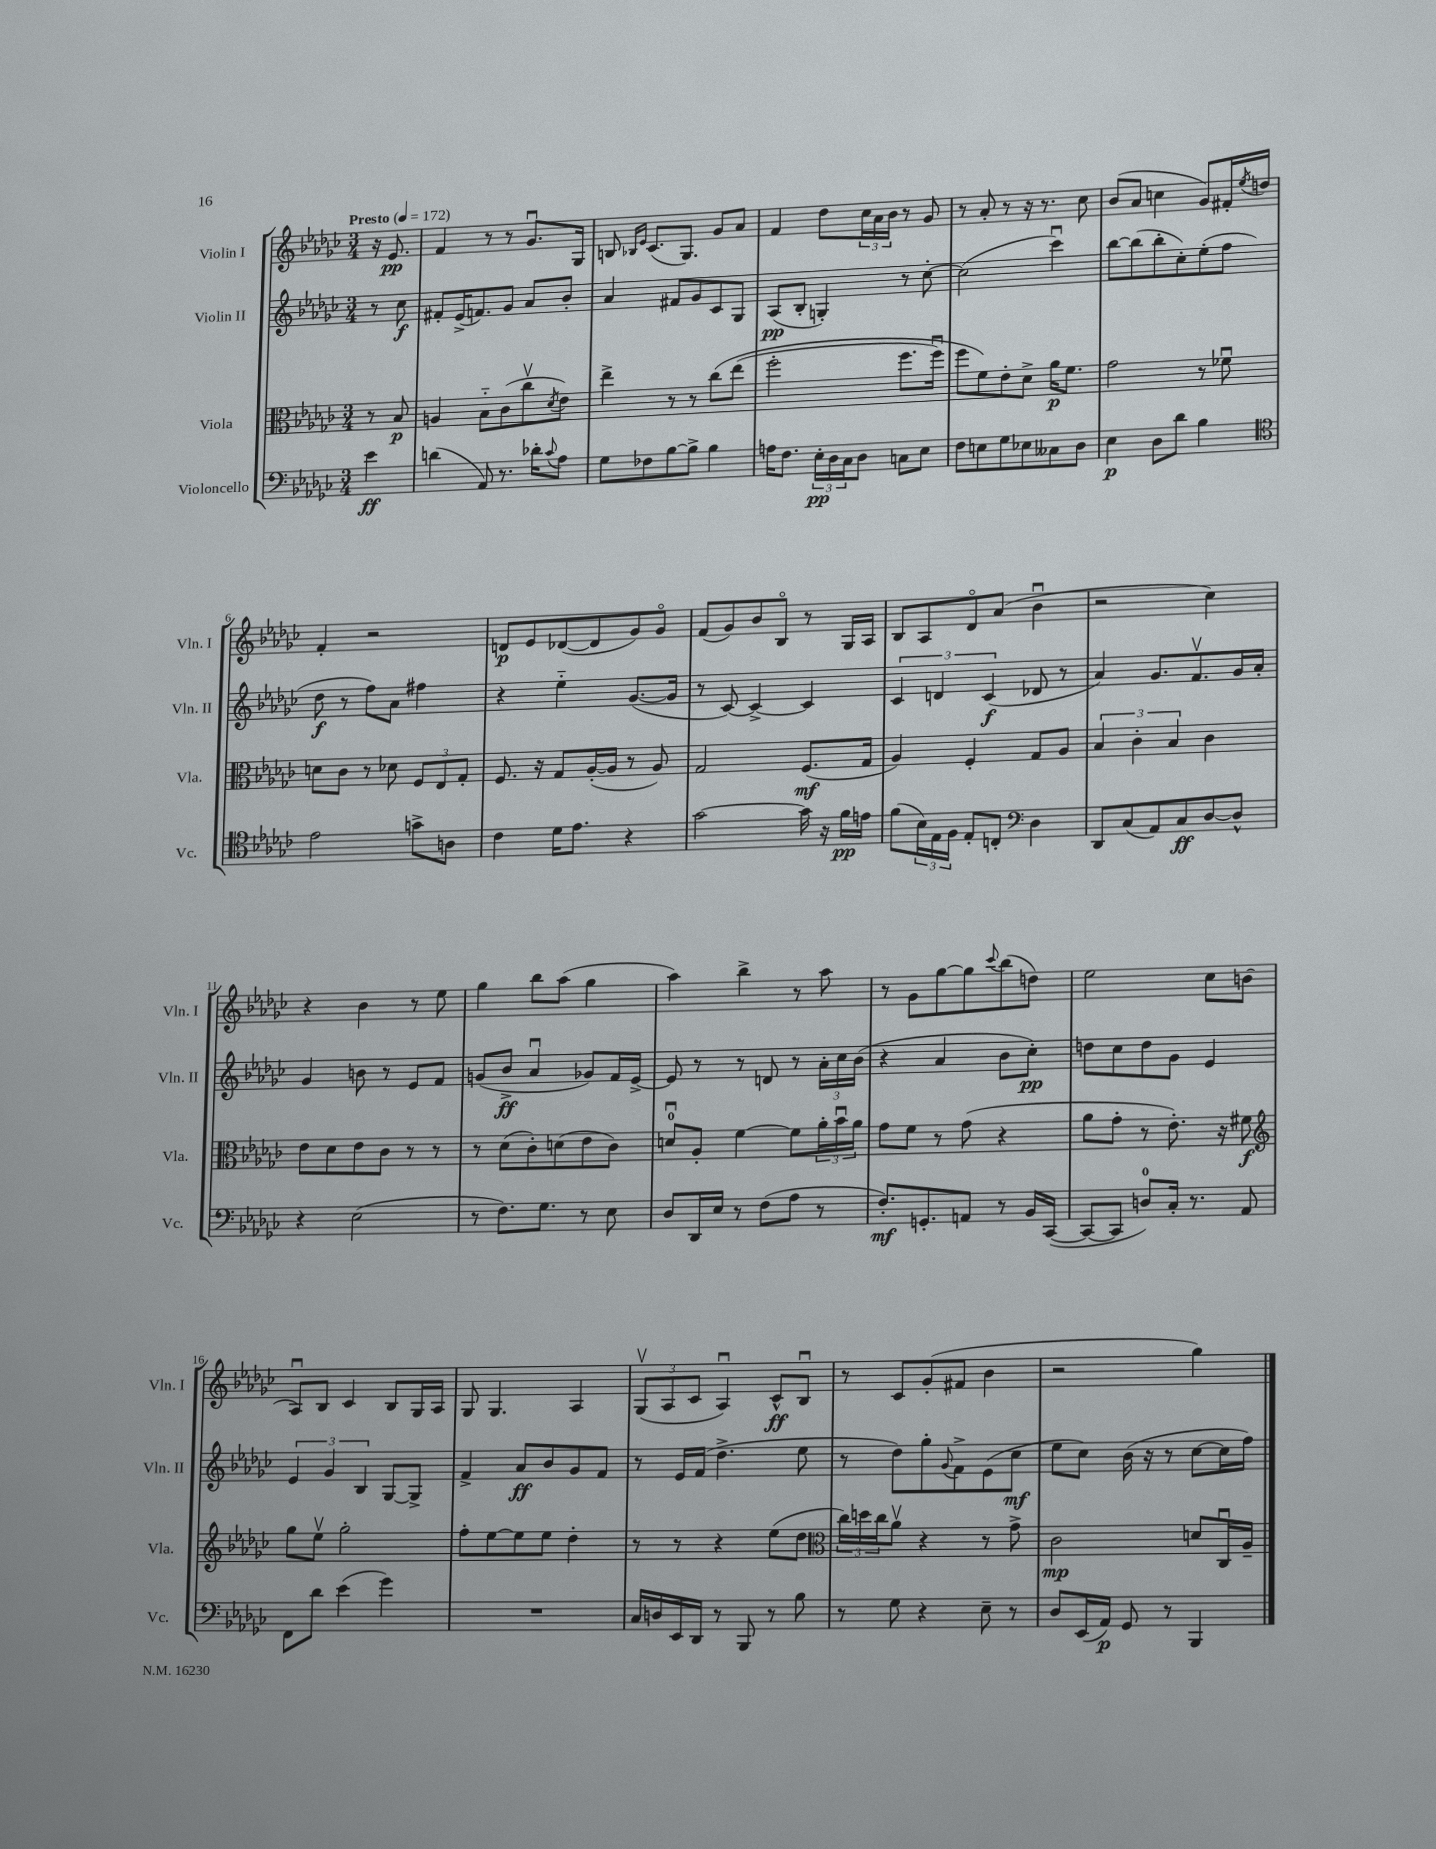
<<
\new StaffGroup <<
\new Staff = "s0" \with { instrumentName = "Violin I" shortInstrumentName = "Vln. I" } {
    \clef treble \key ges \major \numericTimeSignature \time 3/4 \partial 4 \tempo "Presto" 4 = 172
    r16 ees'8.\pp |
    f'4 r8 r8 ges'8.\downbow ges16 |
    b8 \grace { bes16 ees'16 } ces'8.( ges8.) ges'8 aes'8 |
    f'4 des''8 \tuplet 3/2 { ces''16 aes'16 bes'16 } r8 ges'8 |
    r8 aes'8-. r8 r16 r8. ces''8 |
    bes'8( aes'8 c''4 ges'8) fis'16-. \acciaccatura { ees''8 } d''16 |
    f'4-. r2 |
    d'8\p ees'8 des'8~( des'8 ges'8) ges'8\flageolet |
    f'8( ges'8) bes'8 bes8\flageolet r8 ges16 aes16 |
    bes8 aes8 des'8\flageolet aes'8( bes'4\downbow |
    r2 ces''4) |
    r4 bes'4 r8 ees''8 |
    ges''4 bes''8 aes''8( ges''4 |
    aes''4) bes''4-> r8 aes''8 |
    r8 ges'8 ges''8~ ges''8 \appoggiatura { ces'''8 } bes''8( d''8) |
    ees''2 ces''8 b'8( |
    aes8\downbow) bes8 ces'4 bes8 ges16 aes16 |
    ges8 ges4. aes4 |
    \tuplet 3/2 { ges8\upbow( aes8 ces'8 } aes4\downbow) ces'8-^\ff bes8\downbow |
    r8 ces'8 ges'8-.( fis'8 bes'4 |
    r2 ges''4) \bar "|." |
}
\new Staff = "s1" \with { instrumentName = "Violin II" shortInstrumentName = "Vln. II" } {
    \clef treble \key ges \major \numericTimeSignature \time 3/4 \partial 4
    r8 ces''8\f |
    fis'8-. ees'16->( f'8.) ges'8 aes'8 bes'8-. |
    aes'4 fis'8 ges'8 ces'8 ges8 |
    aes8\pp( bes8-. g4-.) r8 ces''8~-. |
    ces''2( ces'''4\downbow) |
    bes''8~ bes''8( bes''8-. ces''8-.) ees''8-.( f''8 |
    des''8\f r8 f''8) aes'8 fis''4 |
    r4 ees''4-_ ges'8.~( ges'16 |
    r8 ces'8~) ces'4~-> ces'4 |
    \tuplet 3/2 { ces'4 d'4 ces'4\f( } des'8 r8 |
    aes'4) ges'8. f'8.\upbow ges'16 aes'16-. |
    ges'4 b'8 r8 ees'8 f'8 |
    g'8( bes'8->\ff aes'4\downbow ges'8) f'16 ees'16~-> |
    ees'8 r8 r8 d'8 r8 \tuplet 3/2 { aes'16-. ces''16 bes'16( } |
    r4 aes'4 bes'8 ces''8-.\pp) |
    d''8 ces''8 d''8 ges'8 ees'4 |
    \tuplet 3/2 { ees'4 ges'4 bes4 } ges8~ ges8-> |
    f'4-> aes'8\ff bes'8 ges'8 f'8 |
    r8 ees'16 f'16( des''4.-> ees''8 |
    r8 des''8) ges''8-. \appoggiatura { ges'8 } f'8-> ees'8( ces''8\mf |
    ees''8 ces''8) bes'16( r16 r8 ces''8~ ces''16 f''16) \bar "|." |
}
\new Staff = "s2" \with { instrumentName = "Viola" shortInstrumentName = "Vla." } {
    \clef alto \key ges \major \numericTimeSignature \time 3/4 \partial 4
    r8 bes8\p |
    a4 bes8-_ ces'8( ces''8\upbow \acciaccatura { des'8 } ees'8) |
    ees''4-> r8 r8 ces''8\( ees''8( |
    f''2-. f''8. f''16\downbow) |
    f''8 f'8\) ees'8-. des'8-> aes'16\p f'8. |
    ges'2 r8 fes'8\downbow |
    d'8 ces'8 r8 des'8 \tuplet 3/2 { f8 ees8 ges8-. } |
    f8. r16 ges8 aes16~-.( aes16 r8 aes8) |
    ges2 f8.\mf( ges16 |
    aes4) f4-. ges8 aes8 |
    \tuplet 3/2 { bes4 ces'4-. bes4 } ces'4 |
    ees'8 des'8 ees'8 ces'8 r8 r8 |
    r8 des'8( ces'8-.) d'8( ees'8 ces'8) |
    d'8-0\downbow aes8-. f'4~ f'8 \tuplet 3/2 { aes'16-. bes'16\downbow aes'16 } |
    ges'8 f'8 r8 ges'8( r4 |
    aes'8 ges'8-. r8 ees'8.-.) r16 fis'8\f |
    \clef treble ges''8 ees''8\upbow ges''2-. |
    f''8-. ees''8~ ees''8 ees''8 des''4-. |
    r8 r8 r4 ees''8( des''8 |
    \clef alto \tuplet 3/2 { ces''16) d''16 ces''16 } aes'8\upbow r4 r8 ges'8-> |
    ces'2\mp d'8 ces16\downbow aes16-- \bar "|." |
}
\new Staff = "s3" \with { instrumentName = "Violoncello" shortInstrumentName = "Vc." } {
    \clef bass \key ges \major \numericTimeSignature \time 3/4 \partial 4
    ees'4\ff |
    d'4( aes,8) r8. des'16-. \appoggiatura { ces'8 } aes8 |
    ges8 fes8 bes8~ bes8-> bes4 |
    a16 f8. \tuplet 3/2 { ees16-.\pp des16 ces16 } des8 c8 ees8 |
    f8 e8 ges8 ees8 ceses8 des8 |
    ees4\p des8 des'8 bes4 |
    \clef tenor ees'2 g'8-> a8 |
    ces'4 des'16 ees'8. r4 |
    ges'2~ ges'16 r16 f'16\pp e'16 |
    f'8( \tuplet 3/2 { bes16) ees16 f16 } ees8-. c8-. \clef bass des4 |
    des,8 ces8( aes,8) ces8\ff des8~ des8-^ |
    r4 ees2( |
    r8 f8.) ges8. r8 ees8 |
    des8 des,16 ees16 r8 f8( aes8 r8 |
    f8.-.\mf) g,8.-. a,8 r8 bes,16 ces,16~( |
    ces,8~ ces,8 d8-0) ces16-. r8. aes,8 |
    f,8 des'8 ees'4( ges'4) |
    R2. |
    ces16 d16 ees,16 des,16 r8 bes,,8 r8 bes8 |
    r8 ges8 r4 ees8-- r8 |
    des8 ees,16( aes,16\p) ges,8 r8 bes,,4 \bar "|." |
}
>>
>>
